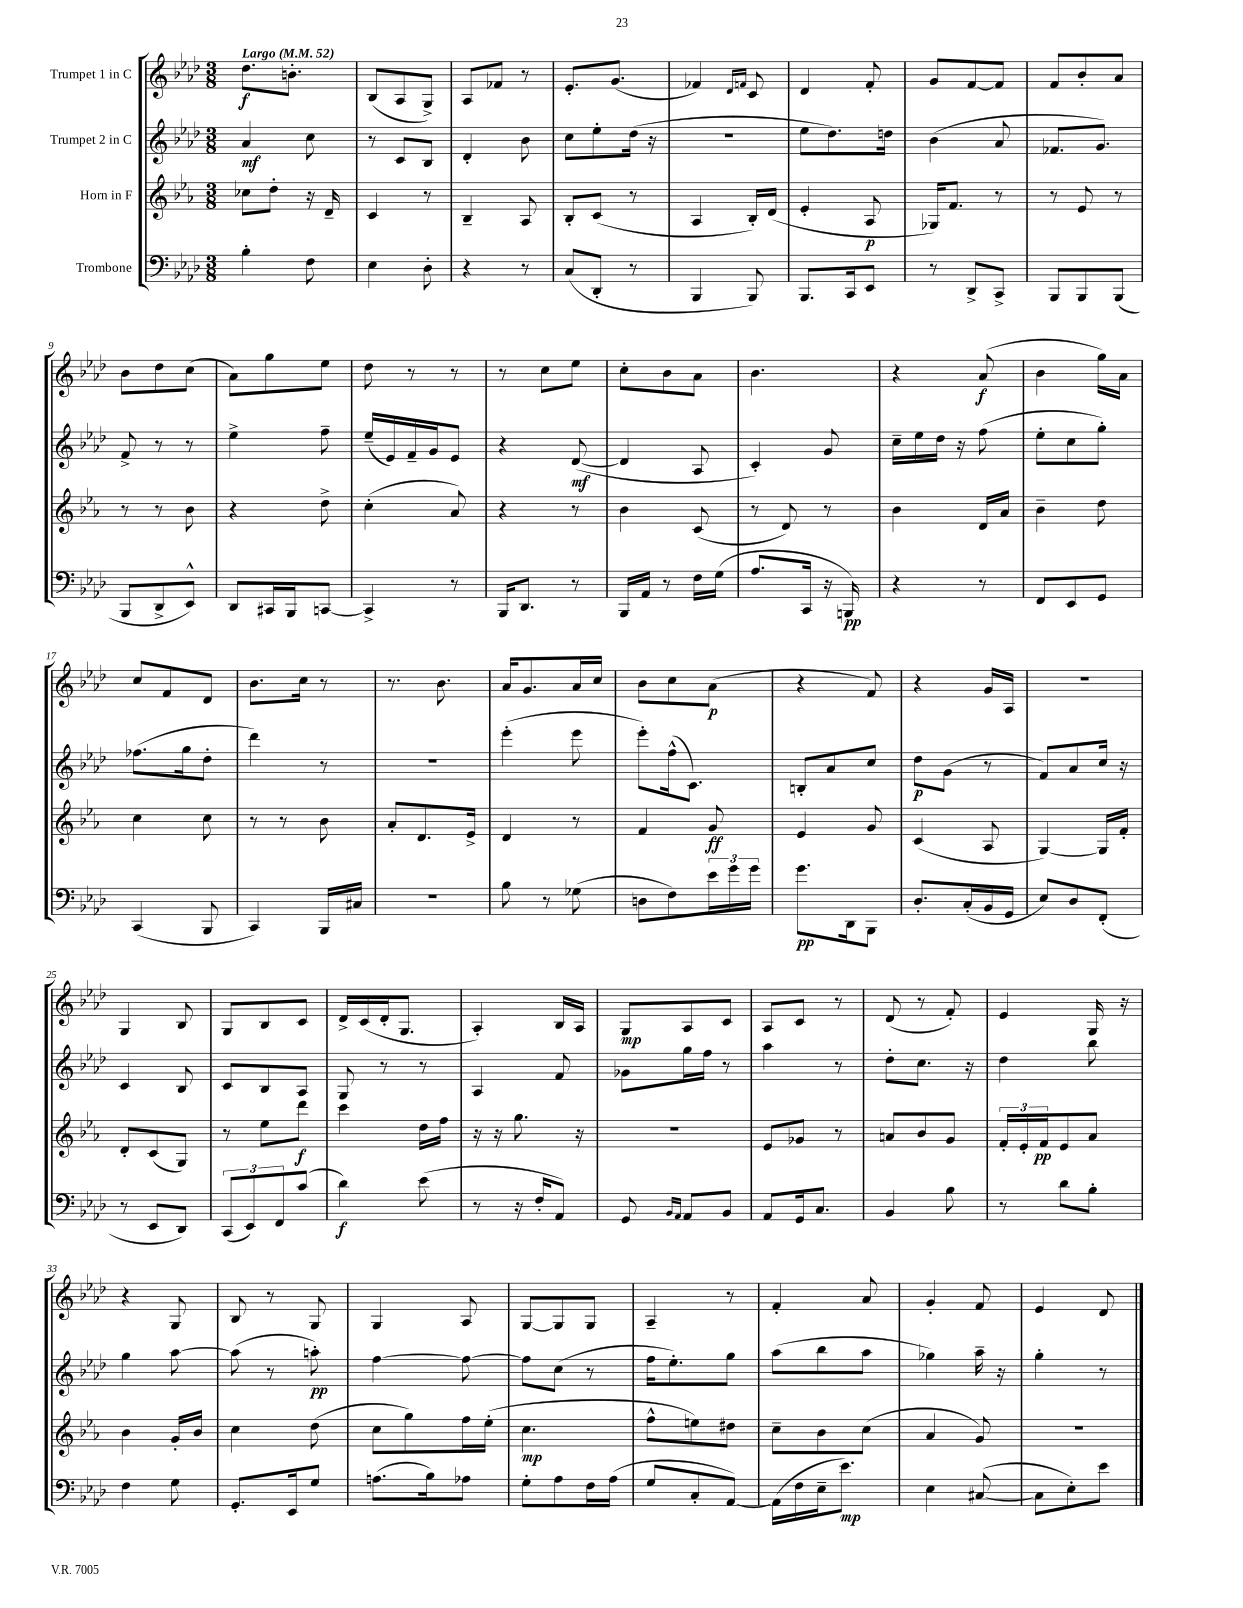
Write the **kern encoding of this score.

**kern	**dynam	**kern	**dynam	**kern	**dynam	**kern	**dynam
*part4	*part4	*part3	*part3	*part2	*part2	*part1	*part1
*staff4	*staff4	*staff3	*staff3	*staff2	*staff2	*staff1	*staff1
*I"Trombone	*	*I"Horn in F	*	*I"Trumpet 2 in C	*	*I"Trumpet 1 in C	*
*clefF4	*	*clefG2	*	*clefG2	*	*clefG2	*
*k[b-e-a-d-]	*	*k[b-e-a-]	*	*k[b-e-a-d-]	*	*k[b-e-a-d-]	*
*M3/8	*	*M3/8	*	*M3/8	*	*M3/8	*
*MM52	*	*MM52	*	*MM52	*	*MM52	*
=1	=1	=1	=1	=1	=1	=1	=1
!	!	!	!	!	!	!LO:TX:a:B:t=Largo	!
4B-'\	.	8cc-X\L	.	4a-/	mf	8.dd-\L	f
.	.	8dd'\J	.	.	.	.	.
.	.	.	.	.	.	8.bn'\J	.
8F\	.	16r	.	8cc\	.	.	.
.	.	16d~/	.	.	.	.	.
=2	=2	=2	=2	=2	=2	=2	=2
4E-\	.	4c/	.	8r	.	(8B-/L	.
.	.	.	.	8c/L	.	8A-/	.
8D-'\	.	8r	.	8B-/J	.	8G^/J)	.
=3	=3	=3	=3	=3	=3	=3	=3
4r	.	4B-~/	.	4d-'/	.	8A-/L	.
.	.	.	.	.	.	8f-X/J	.
8r	.	8A-/	.	8b-\	.	8r	.
=4	=4	=4	=4	=4	=4	=4	=4
(8C/L	.	8B-'/L	.	8cc\L	.	8.e-'/L	.
8DD-'/J	.	(8c/J	.	8ee-'\	.	.	.
.	.	.	.	.	.	(8.g/J	.
8r	.	8r	.	(16dd-\Jk	.	.	.
.	.	.	.	16r	.	.	.
=5	=5	=5	=5	=5	=5	=5	=5
4BBB-/	.	4A-/	.	4.r	.	4f-X/)	.
.	.	.	.	.	.	16qqd-/LL	.
.	.	.	.	.	.	16qqfn/JJ	.
8BBB-/)	.	16B-'/LL)	.	.	.	8c/	.
.	.	(16d/JJ	.	.	.	.	.
=6	=6	=6	=6	=6	=6	=6	=6
8.BBB-/L	.	4e-'/	.	8ee-\L	.	4d-/	.
.	.	.	.	8.dd-\)	.	.	.
16CC/k	.	.	.	.	.	.	.
8EE-/J	.	8A-/	p	.	.	8f'/	.
.	.	.	.	16ddn\Jk	.	.	.
=7	=7	=7	=7	=7	=7	=7	=7
8r	.	16G-X/KL)	.	(4b-\	.	8g/L	.
.	.	8.f/J	.	.	.	.	.
8DD-^/L	.	.	.	.	.	[8f/	.
8CC^/J	.	8r	.	8a-/	.	8f/J]	.
=8	=8	=8	=8	=8	=8	=8	=8
8BBB-/L	.	8r	.	8.f-X/L	.	8f/L	.
8BBB-/	.	8e-/	.	.	.	8b-'/	.
.	.	.	.	8.g/J)	.	.	.
(8BBB-/J	.	8r	.	.	.	8a-/J	.
!!LO:LB:g=z
=9	=9	=9	=9	=9	=9	=9	=9
8BBB-/L	.	8r	.	8f^/	.	8b-\L	.
8DD-^/	.	8r	.	8r	.	8dd-\	.
8EE-^^/J)	.	8b-\	.	8r	.	(8cc\J	.
=10	=10	=10	=10	=10	=10	=10	=10
8DD-/L	.	4r	.	4ee-^\	.	8a-\L)	.
16CC#X/L	.	.	.	.	.	8gg\	.
16BBB-/J	.	.	.	.	.	.	.
[8CCn/J	.	8dd^\	.	8ff~\	.	8ee-\J	.
=11	=11	=11	=11	=11	=11	=11	=11
4CC^/]	.	(4cc'\	.	(16ee-~/LL	.	8dd-\	.
.	.	.	.	16e-/)	.	.	.
.	.	.	.	16f~/	.	8r	.
.	.	.	.	16g/J	.	.	.
8r	.	8a-/)	.	8e-/J	.	8r	.
=12	=12	=12	=12	=12	=12	=12	=12
16BBB-/KL	.	4r	.	4r	.	8r	.
8.DD-/J	.	.	.	.	.	.	.
.	.	.	.	.	.	8cc\L	.
8r	.	8r	.	([8d-/	mf	8ee-\J	.
=13	=13	=13	=13	=13	=13	=13	=13
16BBB-/LL	.	4b-\	.	4d-/]	.	8cc'\L	.
16AA-/JJ	.	.	.	.	.	.	.
8r	.	.	.	.	.	8b-\	.
16F\LL	.	(8c/	.	8A-/	.	8a-\J	.
(16G\JJ	.	.	.	.	.	.	.
=14	=14	=14	=14	=14	=14	=14	=14
8.A-/L	.	8r	.	4c'/)	.	4.b-\	.
.	.	8d/)	.	.	.	.	.
16CC/Jk	.	.	.	.	.	.	.
16r	.	8r	.	8g/	.	.	.
16BBBn/)	pp	.	.	.	.	.	.
=15	=15	=15	=15	=15	=15	=15	=15
4r	.	4b-\	.	16cc~\LL	.	4r	.
.	.	.	.	16ee-\	.	.	.
.	.	.	.	16dd-\JJ	.	.	.
.	.	.	.	16r	.	.	.
8r	.	16d/LL	.	(8ff\	.	(8a-/	f
.	.	16a-/JJ	.	.	.	.	.
=16	=16	=16	=16	=16	=16	=16	=16
8FF/L	.	4b-~\	.	8ee-'\L	.	4b-\	.
8EE-/	.	.	.	8cc\	.	.	.
8GG/J	.	8dd\	.	8gg'\J)	.	16gg\LL)	.
.	.	.	.	.	.	16a-\JJ	.
!!LO:LB:g=z
=17	=17	=17	=17	=17	=17	=17	=17
(4CC/	.	4cc\	.	(8.ff-X\L	.	8cc/L	.
.	.	.	.	.	.	8f/	.
.	.	.	.	16gg\k	.	.	.
8BBB-/	.	8cc\	.	8dd-'\J	.	8d-/J	.
=18	=18	=18	=18	=18	=18	=18	=18
4CC/)	.	8r	.	4ddd-\)	.	8.b-\L	.
.	.	8r	.	.	.	.	.
.	.	.	.	.	.	16cc\Jk	.
16BBB-/LL	.	8b-\	.	8r	.	8r	.
16C#X/JJ	.	.	.	.	.	.	.
=19	=19	=19	=19	=19	=19	=19	=19
4.r	.	8a-'/L	.	4.r	.	8.r	.
.	.	8.d/	.	.	.	.	.
.	.	.	.	.	.	8.b-\	.
.	.	16e-^/Jk	.	.	.	.	.
=20	=20	=20	=20	=20	=20	=20	=20
8B-\	.	4d/	.	(4eee-'\	.	16a-/KL	.
.	.	.	.	.	.	8.g/	.
8r	.	.	.	.	.	.	.
(8G-X\	.	8r	.	8eee-\	.	16a-/L	.
.	.	.	.	.	.	16cc/JJ	.
=21	=21	=21	=21	=21	=21	=21	=21
8Dn\L	.	4f/	.	8eee-'\L)	.	8b-\L	.
8F\)	.	.	.	(16ff^^\k	.	8cc\	.
.	.	.	.	8.c\J)	.	.	.
24e-\L	.	8g/	ff	.	.	(8a-\J	p
24g\	.	.	.	.	.	.	.
24g\JJ	.	.	.	.	.	.	.
=22	=22	=22	=22	=22	=22	=22	=22
8.g\L	pp	4e-/	.	8Bn'/L	.	4r	.
.	.	.	.	8a-/	.	.	.
16DD-\k	.	.	.	.	.	.	.
8BBB-\J	.	8g/	.	8cc/J	.	8f/)	.
=23	=23	=23	=23	=23	=23	=23	=23
8.D-'/L	.	(4c/	.	8dd-\L	p	4r	.
.	.	.	.	(8g\J	.	.	.
(16C'/L	.	.	.	.	.	.	.
16BB-/	.	8A-/	.	8r	.	16g/LL	.
16GG/JJ	.	.	.	.	.	16A-/JJ	.
=24	=24	=24	=24	=24	=24	=24	=24
8E-/L)	.	[4G/)	.	8f/L)	.	4.r	.
8D-/	.	.	.	8a-/	.	.	.
(8FF'/J	.	16G/LL]	.	16cc/Jk	.	.	.
.	.	16f'/JJ	.	16r	.	.	.
!!LO:LB:g=z
=25	=25	=25	=25	=25	=25	=25	=25
8r	.	8d'/L	.	4c/	.	4G/	.
8EE-/L	.	(8c/	.	.	.	.	.
8DD-/J)	.	8G/J)	.	8B-/	.	8B-/	.
=26	=26	=26	=26	=26	=26	=26	=26
(12CC/L	.	8r	.	8c/L	.	8G/L	.
12EE-/)	.	.	.	.	.	.	.
.	.	8ee-\L	.	8B-/	.	8B-/	.
12FF/	.	.	.	.	.	.	.
(8c/J	.	8ddd\J	f	8A-/J	.	8c/J	.
=27	=27	=27	=27	=27	=27	=27	=27
4d-\)	f	4ccc\	.	8G/	.	16d-^/LL	.
.	.	.	.	.	.	(16c/	.
.	.	.	.	8r	.	16d-'/J	.
.	.	.	.	.	.	8.G/J	.
(8e-\	.	16dd\LL	.	8r	.	.	.
.	.	16ff\JJ	.	.	.	.	.
=28	=28	=28	=28	=28	=28	=28	=28
8r	.	16r	.	4A-/	.	4A-'/)	.
.	.	16r	.	.	.	.	.
16r	.	8.gg\	.	.	.	.	.
16F'/KL	.	.	.	.	.	.	.
8AA-/J)	.	.	.	8f/	.	16B-/LL	.
.	.	16r	.	.	.	16A-/JJ	.
=29	=29	=29	=29	=29	=29	=29	=29
8GG/	.	4.r	.	8g-X\L	.	8G/L	mp
16qqBB-/LL	.	.	.	.	.	.	.
16qqAA-/JJ	.	.	.	.	.	.	.
8AA-/L	.	.	.	16gg\L	.	8A-/	.
.	.	.	.	16ff\JJ	.	.	.
8BB-/J	.	.	.	8r	.	8c/J	.
=30	=30	=30	=30	=30	=30	=30	=30
8AA-/L	.	8e-/L	.	4aa-\	.	8A-/L	.
16GG/k	.	8g-X/J	.	.	.	8c/J	.
8.C/J	.	.	.	.	.	.	.
.	.	8r	.	8r	.	8r	.
=31	=31	=31	=31	=31	=31	=31	=31
4BB-/	.	8an/L	.	8dd-'\L	.	(8d-/	.
.	.	8b-/	.	8.cc\J	.	8r	.
8B-\	.	8g/J	.	.	.	8f'/)	.
.	.	.	.	16r	.	.	.
=32	=32	=32	=32	=32	=32	=32	=32
8r	.	24f'/LL	.	4dd-\	.	4e-/	.
.	.	24e-'/	.	.	.	.	.
.	.	24f/J	pp	.	.	.	.
8d-\L	.	8e-/	.	.	.	.	.
8B-'\J	.	8a-/J	.	8bb-\	.	16G/	.
.	.	.	.	.	.	16r	.
!!LO:LB:g=z
=33	=33	=33	=33	=33	=33	=33	=33
4F\	.	4b-\	.	4gg\	.	4r	.
8G\	.	16g'/LL	.	[8aa-\	.	8G/	.
.	.	16b-/JJ	.	.	.	.	.
=34	=34	=34	=34	=34	=34	=34	=34
8.GG'/L	.	4cc\	.	(8aa-\]	.	8B-/	.
.	.	.	.	8r	.	8r	.
16EE-/k	.	.	.	.	.	.	.
8G/J	.	(8dd\	.	8aan'\)	pp	8G/	.
=35	=35	=35	=35	=35	=35	=35	=35
(8.An\L	.	8cc\L	.	[4ff\	.	4G/	.
.	.	8gg\)	.	.	.	.	.
16B-\k)	.	.	.	.	.	.	.
8A-X\J	.	16ff\L	.	8ff\_	.	8A-/	.
.	.	(16ee-'\JJ	.	.	.	.	.
=36	=36	=36	=36	=36	=36	=36	=36
8G'\L	.	4.cc\	mp	8ff\L]	.	[8G/L	.
8A-\	.	.	.	(8cc\J	.	8G/]	.
16F\L	.	.	.	8r	.	8G/J	.
(16A-\JJ	.	.	.	.	.	.	.
=37	=37	=37	=37	=37	=37	=37	=37
8G/L	.	8ff^^\L	.	16ff\KL	.	4A-~/	.
.	.	.	.	8.ee-'\)	.	.	.
8C'/	.	8een\)	.	.	.	.	.
[8AA-/J)	.	8dd#X\J	.	8gg\J	.	8r	.
=38	=38	=38	=38	=38	=38	=38	=38
(16AA-\LL]	.	8cc~\L	.	(8aa-\L	.	4f'/	.
16F\	.	.	.	.	.	.	.
16E-~\J	.	8b-\	.	8bb-\	.	.	.
8.e-\J)	mp	.	.	.	.	.	.
.	.	(8cc\J	.	8aa-\J	.	8a-/	.
=39	=39	=39	=39	=39	=39	=39	=39
4E-\	.	4a-/	.	4gg-X\)	.	4g'/	.
([8C#X/	.	8g/)	.	16aa-~\	.	8f/	.
.	.	.	.	16r	.	.	.
=40	=40	=40	=40	=40	=40	=40	=40
8C#\L]	.	4.r	.	4gg'\	.	4e-/	.
8E-'\)	.	.	.	.	.	.	.
8e-\J	.	.	.	8r	.	8d-/	.
==	==	==	==	==	==	==	==
*-	*-	*-	*-	*-	*-	*-	*-
